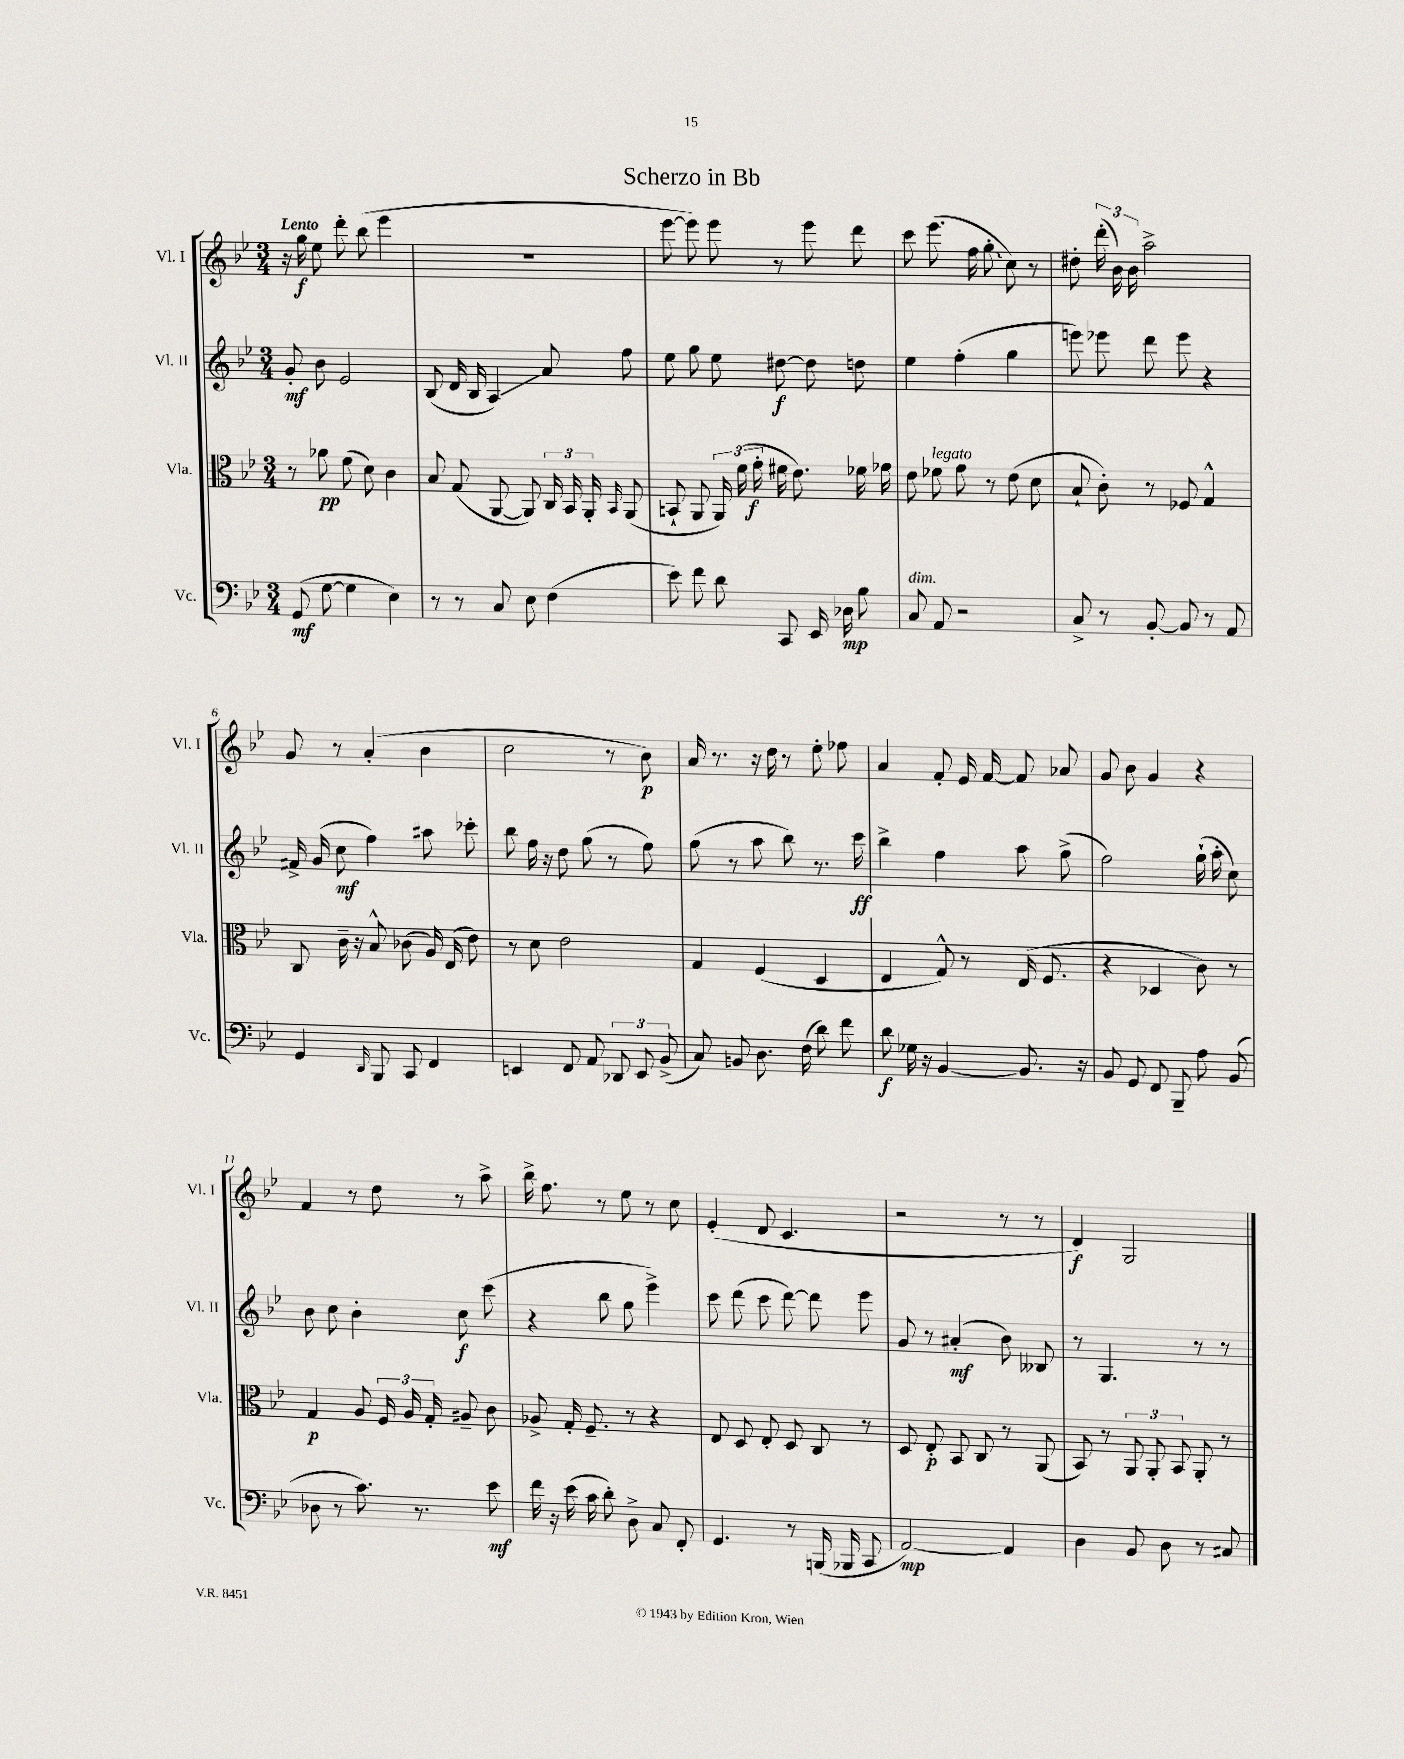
\header { title = "Scherzo in Bb" }
<<
\new StaffGroup <<
\new Staff = "s0" \with { instrumentName = "Vl. I" shortInstrumentName = "Vl. I" } {
    \clef treble \key bes \major \numericTimeSignature \time 3/4 \tempo "Lento"
    \autoBeamOff r16 g''16\f ees''8 d'''8-. bes''8( ees'''4 |
    R2. |
    ees'''8~ ees'''8) ees'''8 r8 ees'''8 d'''8 |
    c'''8 ees'''8.( f''16 \once \override Glissando.style = #'zigzag g''8-.\glissando c''8) r8 |
    dis''8-. \tuplet 3/2 { d'''16-.( bes'16) bes'16 } a''2-> |
    g'8 r8 a'4-.( bes'4 |
    c''2 r8 bes'8\p) |
    a'16 r8. r16 d''16 r8 ees''8-. fes''8 |
    a'4 f'8-. ees'16 f'16~ f'8 aes'8 |
    g'8 bes'8 g'4 r4 |
    f'4 r8 d''8 r8 a''8-> |
    bes''16-> f''8. r8 ees''8 r8 c''8 |
    ees'4-.( d'8 c'4. |
    r2 r8 r8 |
    d'4\f) g2 \bar "|." |
}
\new Staff = "s1" \with { instrumentName = "Vl. II" shortInstrumentName = "Vl. II" } {
    \clef treble \key bes \major \numericTimeSignature \time 3/4
    \autoBeamOff g'8-.\mf bes'8 ees'2 |
    bes8( d'16 bes16 a4\glissando) a'8 f''8 |
    ees''8 g''8 ees''8 dis''8~\f dis''8 d''8 |
    ees''4 f''4-.( g''4 |
    e'''8) ees'''8 d'''8 ees'''8 r4 |
    fis'16-> g'16( c''8\mf f''4) ais''8 ces'''8-. |
    bes''8 f''16 r16 d''8 g''8( r8 f''8) |
    g''8( r8 a''8 bes''8) r8. c'''16\ff |
    bes''4-> f''4 a''8 g''8->( |
    f''2) g''16-!( a''16-. c''8) |
    bes'8 c''8 bes'4-. c''8\f c'''8( |
    r4 bes''8 g''8 ees'''4->) |
    c'''8 d'''8( c'''8 d'''8~) d'''8 ees'''8 |
    g'8 r8 ais'4-.\mf( bes'8) beses8 |
    r8 g4. r8 r8 \bar "|." |
}
\new Staff = "s2" \with { instrumentName = "Vla." shortInstrumentName = "Vla." } {
    \clef alto \key bes \major \numericTimeSignature \time 3/4
    \autoBeamOff r8 aes'8\pp f'8( d'8) c'4 |
    bes8 g8( a,8~ a,8) \tuplet 3/2 { c16 bes,16 a,16-. } \grace { bes,16 } a,8( |
    b,8-! a,8 \tuplet 3/2 { a,16) f'16( g'16-.\f } fis'16 ees'8.) fes'16 ges'16 |
    ees'8 fes'8^\markup { \italic "legato" } g'8 r8 ees'8( d'8 |
    bes8-! c'8-.) r8 fes8 g4-^ |
    c8 c'16-- r16 bes8-^ ces'8( a16) ees16( ees'8) |
    r8 d'8 ees'2 |
    g4 f4( d4 |
    ees4 g8-^) r8 ees16( f8. |
    r4 des4 c'8) r8 |
    g4\p a8 \tuplet 3/2 { f16 a16 g16-. } ais8-- c'8 |
    aes8-> g16-. f8.-- r8 r4 |
    ees8 d8 ees8-. d8 c8 r8 |
    d8 ees8-.\p bes,8 c8 r8 a,8( |
    bes,8) r8 \tuplet 3/2 { a,8 a,8-. bes,8 } a,8-. r8 \bar "|." |
}
\new Staff = "s3" \with { instrumentName = "Vc." shortInstrumentName = "Vc." } {
    \clef bass \key bes \major \numericTimeSignature \time 3/4
    \autoBeamOff g,8\mf( g8~ g4 ees4) |
    r8 r8 c8 ees8 f4( |
    ees'8) f'8 d'8 c,8 ees,16 des16\mp bes8 |
    c8^\markup { \italic "dim." } a,8 r2 |
    c8-> r8 bes,8~-. bes,8 r8 a,8 |
    g,4 \grace { d,16 } bes,,8 c,8 f,4 |
    e,4 f,8 a,8 \tuplet 3/2 { des,8 e,8 bes,8->( } |
    c8) b,8 d8. f16( d'8) f'8 |
    d'8\f ges16 r16 bes,4~ bes,8. r16 |
    bes,8 g,8 f,8 bes,,8-- a8 bes,8( |
    des8 r8 c'8.) r8. ees'8\mf |
    f'16 r16 ees'16( c'16 d'8-.) d8-> c8 f,8-. |
    g,4. r8 b,,16( bes,,16 c,8 |
    a,2~\mp) a,4 |
    d4 bes,8 d8 r8 cis8 \bar "|." |
}
>>
>>
